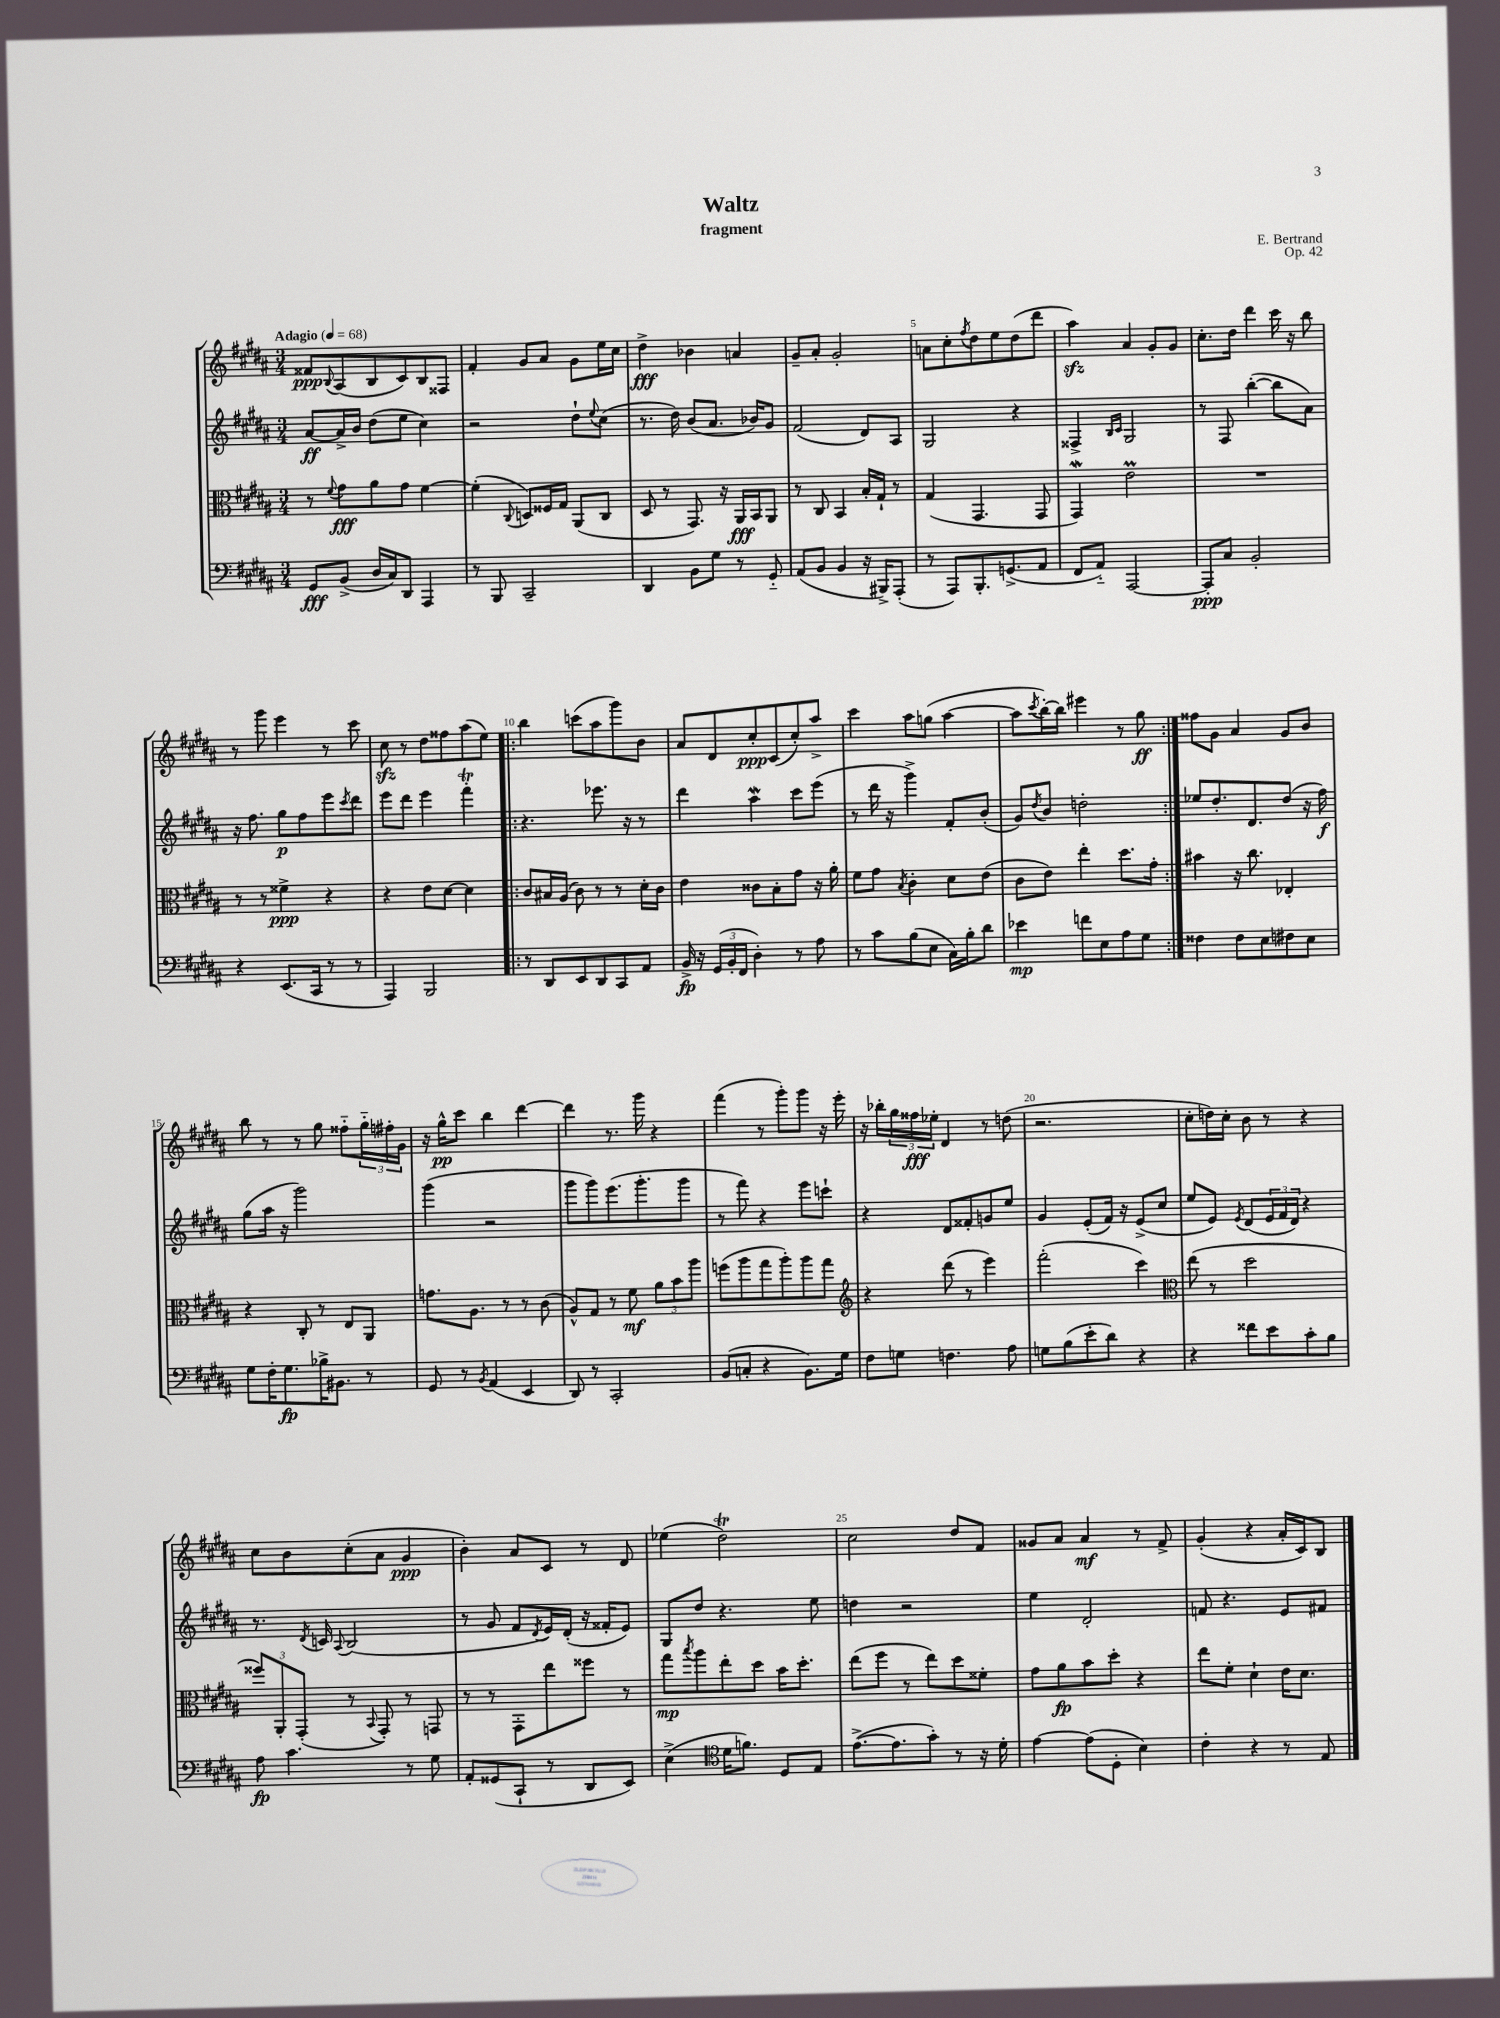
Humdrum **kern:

**kern	**kern	**kern	**kern
*staff4	*staff3	*staff2	*staff1
*clefF4	*clefC3	*clefG2	*clefG2
*k[f#c#g#d#a#]	*k[f#c#g#d#a#]	*k[f#c#g#d#a#]	*k[f#c#g#d#a#]
*M3/4	*M3/4	*M3/4	*M3/4
*MM68	*MM68	*MM68	*MM68
8GG#	8r	[8a#	8f##
.	8qqf#	.	8qqB
(8BB^	8g#	16a#^]	(8A#
.	.	16b	.
16D#	8a#	(8dd#	8B
16C#)	.	.	.
8DD#	8g#	8ee	8c#)
4AAA#	[4f#	4cc#)	8B
.	.	.	8F##
=	=	=	=
8r	(4f#']	2r	4f#'
8BBB	.	.	.
.	8qqC#	.	.
2CC#~	8D)	.	8g#
.	16F##	.	8a#
.	16G#	.	.
.	(8AA#	8dd#`	8g#
.	.	8qqee	.
.	8C#	(8cc#	16ee
.	.	.	16cc#
=	=	=	=
4DD#	8D#	8.r	4dd#^
.	8r	.	.
.	.	16dd#)	.
8BB	8.GG#)	(8b	4b-
8G#	.	8.a#	.
.	16r	.	.
8r	16AA#	.	4a
.	16BB	16b-)	.
8GG#'~	8AA#	8g#	.
=	=	=	=
(8AA#	8r	(2f#	8g#~
8BB	8C#	.	8a#'
4BB	4BB	.	2g#'
16r	16B'	8d#)	.
16BBB#^)	16G#`	.	.
(8AAA#'	8r	8A#	.
=	=	=	=
8r	(4G#	2G#	8a
8AAA#)	.	.	8cc#'
.	.	.	8qff#
8.BBB'	4.GG#	.	8dd#
.	.	.	8ee
(8.GG^	.	.	.
.	.	4r	(8dd#
8AA#	8GG#	.	8ddd#
=	=	=	=
8FF#	4GG#)	4F##^	4aa#)
8AA#'~)	.	.	.
.	.	16qqB	.
.	.	16qqc#	.
[2AAA#	2e	2G#	4a#
.	.	.	8g#'
.	.	.	8g#
=	=	=	=
8AAA#']	2.r	8r	8.cc#'
8C#	.	8F#	.
.	.	.	16dd#
2BB'	.	([4bb'	4ddd#
.	.	8bb]	16ccc#
.	.	.	16r
.	.	8a#)	8bb
=	=	=	=
4r	8r	16r	8r
.	.	8.ff#	.
.	8r	.	8ggg#
(8.EE	4f##^	8gg#	4eee
.	.	8ff#	.
16CC#	.	.	.
8r	4r	8eee	8r
.	.	8qccc#	.
8r	.	8ddd#	8ccc#
=	=	=	=
4AAA#)	4r	8eee	8cc#
.	.	8ddd#	8r
2BBB	8e	4eee	8dd#
.	[8d#	.	8ff##
.	4d#]	4fff#'	(8aa#
.	.	.	8ee)
=!|:	=!|:	=!|:	=!|:
8r	8c#	4.r	4bb
8DD#	16B#	.	.
.	(16A#	.	.
8EE	8c#)	.	(8ccc
8DD#	8r	8.eee-	8aa#
8CC#	8r	.	8ggg#)
.	.	16r	.
8AA#	16d#'	8r	8b
.	16c#	.	.
=	=	=	=
16BB^	4e	4ddd#	8a#
16r	.	.	.
(24GG#	.	.	8d#
24BB'	.	.	.
24FF#	.	.	.
4D#')	8c##	4aa#	8cc#'
.	8B'	.	(8c#
8r	8g#	8ccc#	8cc#')
8A#	16r	(8eee	8aa#^
.	16a#'	.	.
=	=	=	=
8r	8f#	8r	4ccc#
8c#	8g#	16ddd#	.
.	.	16r	.
.	8qB	.	.
(8B	4c#'	4ggg#^)	8aa#
8E	.	.	(8gg
16C#)	8d#	8f#'	[4aa#
16B'	.	.	.
8d#	(8e	(8b'	.
=	=	=	=
4e-	8c#	8g#)	8aa#]
.	.	8qdd#	8qccc#
.	8e)	8b	[16bb')
.	.	.	16bb]
8f	4ee'	2dd'	4eee#
8E	.	.	.
8A#	8.dd#	.	8r
8G#	.	.	8gg#
.	16g#'	.	.
=:|!	=:|!	=:|!	=:|!
4F##	4b#	8ee-	8ff##
.	.	8.dd#'	8g#
8F##	16r	.	4a#
.	8.cc#	8.d#	.
8E	.	.	.
8F#	4E-'	(8dd#	8g#
8E	.	16r	8b
.	.	16ff#)	.
=	=	=	=
8G#	4r	(8gg#	8bb
16F#'	.	16aa#	8r
8.G#	.	16r	.
.	8C#'	2ggg#)	8r
16B-^	8r	.	8gg#
8.BB#	.	.	.
.	8E	.	8ff##'~
8r	8AA#	.	24gg#'~
.	.	.	24ff#'
.	.	.	24g#
=	=	=	=
8GG#	8.g	(4ggg#	16r
.	.	.	16gg#^^
8r	.	.	8ccc#
.	8.A#	.	.
8qBB	.	.	.
(4AA#	.	2r	4bb
.	8r	.	.
4EE	8r	.	[4ddd#
.	(8c#	.	.
=	=	=	=
8DD#)	8A#^^)	8ggg#	4ddd#]
8r	8G#	8ggg#)	.
2CC#'	8r	(8.eee	8.r
.	8f#	.	.
.	.	8.ggg#'	16ggg#
.	12a#	.	4r
.	12b	.	.
.	.	8ggg#	.
.	12aa#	.	.
=	=	=	=
(8BB	(8ff	8r	(4fff#
8C'	8aa#	8fff#)	.
4r	8gg#	4r	8r
.	8aa#')	.	8ggg#')
8.BB)	8aa#	8eee	8ggg#
.	8gg#	8ccc`	16r
16G#	.	.	16eee'
=	=	=	=
*	*clefG2	*	*
8F#	4r	4r	16r
.	.	.	16bb-'
8G	.	.	24gg#
.	.	.	24ff##
.	.	.	24ee-'
4.F	(8ddd#	8d#	4d#
.	8r	8f##'	.
.	4eee)	8g	8r
8A#	.	8ee	(8dd
=	=	=	=
8G	(2fff#'	4g#	2.r
(8B	.	.	.
8e'	.	(8e'	.
8d#)	.	16f#)	.
.	.	16r	.
4r	4ccc#)	(8e^	.
.	.	8cc#	.
=	=	=	=
*	*clefC3	*	*
4r	(8ee	8ee	8cc#'
.	8r	8e)	16dd)
.	.	.	16cc#'
.	.	8qe	.
8f##	2dd#	(8d#	8b
8e	.	24e	8r
.	.	24f#	.
.	.	24d#)	.
8c#'	.	4r	4r
8B	.	.	.
=	=	=	=
8A#	12ff##)	8.r	8cc#
.	12AA#'	.	.
4.c#	.	.	8b
.	(12GG#'	.	.
.	.	8qd#	.
.	.	16c	.
.	.	8qqA#	.
.	8r	(2B	(8cc#'
.	8qqBB	.	.
.	8GG#')	.	8a#
8r	8r	.	4g#
8G#	8GG	.	.
=	=	=	=
8AA#'	8r	8r	4b')
(8GG##	8r	8g#	.
8CC#`	8GG#'	8f#	8a#
.	.	8qd#	.
8r	8ee	16e)	8c#
.	.	(16d#'	.
8DD#	8ff##	16r	8r
.	.	16f##'	.
8EE)	8r	8e)	8d#
=	=	=	=
(4E^	8gg#	8G#	(4ee-
.	8qbb	.	.
.	8aa#	8dd#	.
*clefC4	*	*	*
16d#	8ee'	4.r	2dd#)
8.f)	.	.	.
.	8dd#	.	.
8D#	16b	.	.
.	8.dd#'	.	.
8E	.	8ee	.
=	=	=	=
([8.e^	(8ee	4dd	2cc#
.	8ff#	.	.
8.e]	.	.	.
.	8r	2r	.
8g#')	8ee)	.	.
8r	8dd#	.	8dd#
16r	8f##'	.	8f#
16d#'	.	.	.
=	=	=	=
[4e	8g#	4ee	8g##
.	8a#	.	8a#
(8e]	8b	2d#'	4a#
8D#'	8dd#'	.	.
4B)	4r	.	8r
.	.	.	8f#^
=	=	=	=
4c#'	8ee	8f	(4g#'
.	8f#'	4.r	.
4r	4d#`	.	4r
8r	16e	8e	16a#'
.	8.d#	.	16c#)
8E	.	8f#	8B
==	==	==	==
*-	*-	*-	*-
